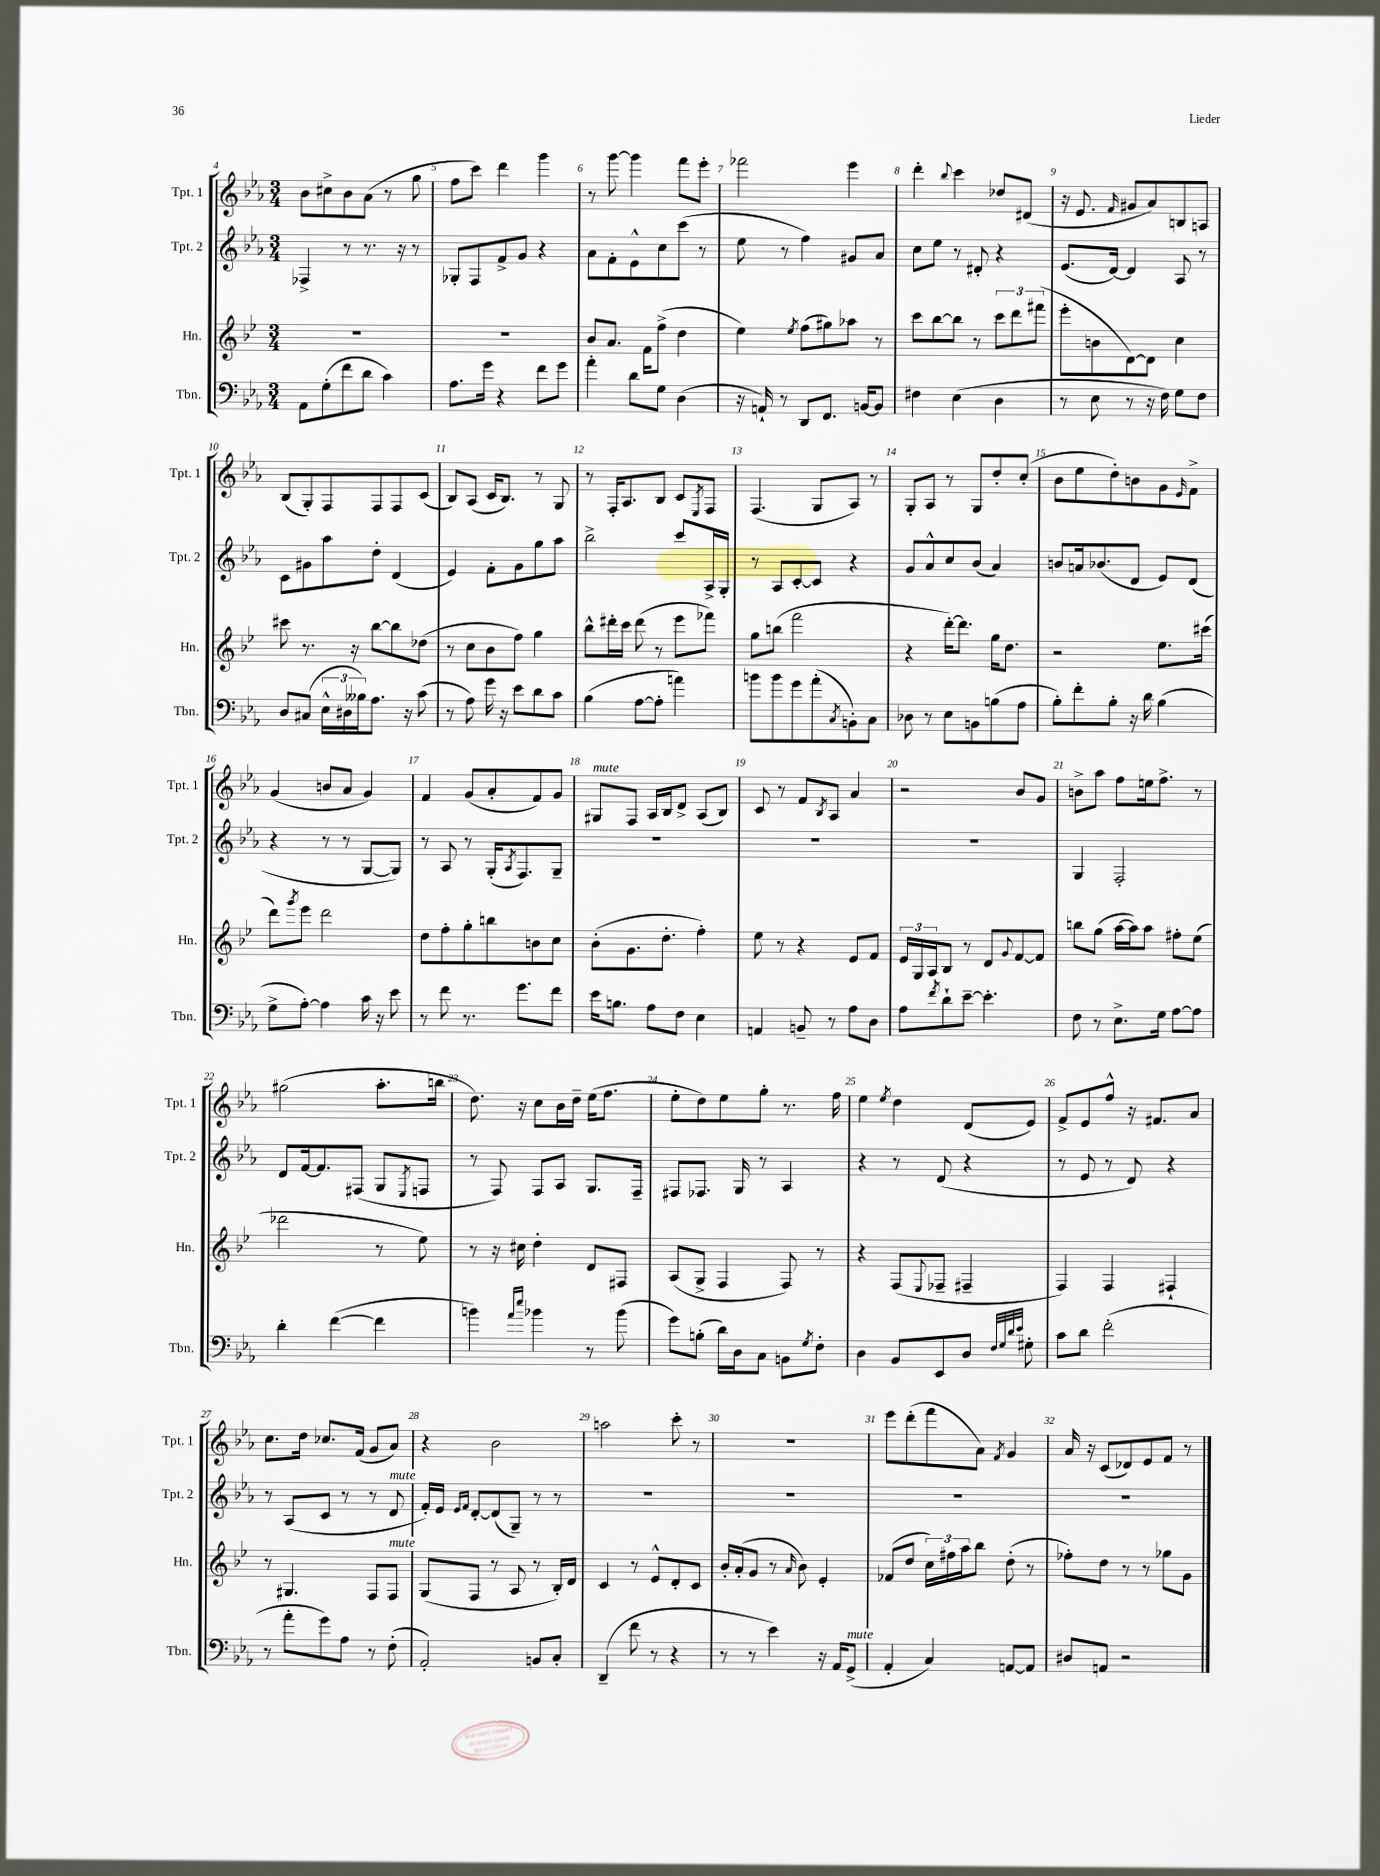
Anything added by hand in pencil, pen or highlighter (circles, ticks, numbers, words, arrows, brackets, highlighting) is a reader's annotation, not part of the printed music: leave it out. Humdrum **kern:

**kern	**kern	**kern	**kern
*staff4	*staff3	*staff2	*staff1
*clefF4	*clefG2	*clefG2	*clefG2
*k[b-e-a-]	*k[b-e-]	*k[b-e-a-]	*k[b-e-a-]
*M3/4	*M3/4	*M3/4	*M3/4
8AA-	2.r	4F-^	8b-
(8G'	.	.	8cc#^
8f	.	8r	8b-
8d	.	8.r	(8a-
4c)	.	.	8r
.	.	16r	.
.	.	8r	8gg
=	=	=	=
8.A-	2.r	8G-'	8ff
.	.	8F	8ccc)
16g	.	.	.
4r	.	8f^	4ddd
.	.	8g	.
8f	.	4r	4ggg
8g	.	.	.
=	=	=	=
4a-'	8b-	8a-	8r
.	8.a	8f'	[8ggg
8d	.	8e-^^	4ggg]
.	16f	.	.
8G	(8ff^	8cc	.
(4D	4dd	(8ccc	8fff
.	.	8r	8eee-'
=	=	=	=
16r	4ee-)	8ee-	2fff-
16AA`)	.	.	.
8r	.	8r	.
.	8qee-	.	.
8DD	(8ff	4ff)	.
8.FF	8gg#)	.	.
.	8aa-	8g#	4eee-
[16BB	.	.	.
8BB]	8r	8a-	.
=	=	=	=
4F#	8ccc	8cc	4ddd'
.	[8bb-	8ee-	.
.	.	.	8qqbb-
(4E-	8bb-]	8r	4ccc
.	8r	8d#'	.
4D	12ccc	4r	8dd-
.	12ddd	.	.
.	.	.	(8d#
.	(12fff#	.	.
=	=	=	=
8r	8eee-'	(8.e-	16r
.	.	.	8.e-
8E-	8b	.	.
.	.	[16d)	.
.	.	.	16qqf
8r	[8d)	4d]	8g#
16r	8d]	.	8a-)
16F)	.	.	.
8G	4cc	8A-	8B
8F	.	8r	8A
=	=	=	=
8D	8ccc#	8c	(8B-
(8C#	8.r	8g#	8G')
24E-^^	.	8aa-	8F
24D#	.	.	.
.	16r	.	.
24B--)	.	.	.
8.A-	[8bb-	8dd'	8F
.	8bb-]	(4d	8F
16r	.	.	.
(8c	(8dd-	.	(8c
=	=	=	=
8r	8r	4e-)	8B-)
8A-)	8cc	.	(8A-
16g	8b-	8f'	16c
16r	.	.	8.B-)
8e-	8ff)	8g	.
8d	4gg	8gg	8r
8c	.	8aa-	8G
=	=	=	=
(4B-	8bb-^^	2bb-^	8r
.	16ddd#'	.	16F'
.	16ccc	.	8.A-
[8A-	(8ddd#	.	.
8A-']	8r	.	8B-
4a)	8eee-	8ccc	8c
.	.	.	8qE-
.	8fff-)	16A-^	8F
.	.	16G'	.
=	=	=	=
8b	8gg	8r	(4.F
8b	(8bb	8A-	.
8g	2fff	[8c'	.
(8a-'	.	8c]	8G
8qC	.	.	.
8BB')	.	4r	8A-)
8C	.	.	8r
=	=	=	=
8D-	4r	8g	8G'
8r	.	8a-^^	8A-
8E-	[16ddd')	8cc	8r
.	8.ddd]	.	.
8BB	.	(8b-	8G
(8B	16gg	4a-)	8dd'
.	8.dd	.	.
8A-	.	.	(8cc'
=	=	=	=
8B-')	2r	8b	8b-
8f'	.	16a	8ee-
.	.	(8.b-	.
8B-'	.	.	8dd')
16r	.	8d	8b
16d	.	.	.
(4B-	8.ee-	8e-)	8g
.	.	.	16qqe-
.	.	(8d	8f^
.	(16ccc#	.	.
=	=	=	=
8G^	8ddd)	4r	(4g
.	8qggg	.	.
[8A-')	8eee-	.	.
4A-]	2ddd	8r	8b
.	.	8r	8a-
16c	.	[8G	4g)
16r	.	.	.
8e-	.	8G])	.
=	=	=	=
8r	8dd	8r	4f
8f	8ff'	8A-	.
8.r	8gg'	8r	(8g
.	8bb	(16G'	8a-'
.	.	8qA-	.
8.g	.	8.F)	.
.	8b	.	8f)
8f	8cc	8G~	8g
=	=	=	=
16e-	(8b-'	2.r	8G#
8.B	.	.	.
.	8.g	.	8F
8A-	.	.	16A-
.	8.dd'	.	16B-
8F	.	.	8d^
4E-	4ff')	.	(8A-
.	.	.	8B-)
=	=	=	=
4AA	8ee-	2.r	8c
.	8r	.	8r
8BB~	4r	.	8f
.	.	.	8qB-
8r	.	.	8A-
8A-	8e-	.	4a-
8D	8f	.	.
=	=	=	=
8A-	24e-	2.r	2r
.	24G	.	.
.	24A	.	.
8qf	.	.	.
8d`	8B-	.	.
[8e-~	8r	.	.
4.e-']	8d	.	.
.	8qqg	.	.
.	[8f	.	8b-
.	8f]	.	8g
=	=	=	=
8F	8bb	4G	8b^
8r	(8gg	.	8aa-
8.E-^	[16aa	2F'	8ff
.	16aa])	.	.
.	8aa	.	16ee
16G	.	.	8.ff^
[8A-	8ff#'	.	.
8A-]	(8ee-	.	8r
=	=	=	=
4d'	2ddd-	8d	(2gg#
.	.	[16f	.
.	.	8.f]	.
([4f	.	.	.
.	.	(8F#	.
4f]	8r	8G	8.aa-'
.	.	8qE-	.
.	8ee-)	8F	.
.	.	.	16bb
=	=	=	=
4b)	8r	8r	8.dd)
.	16r	8F)	.
.	16cc#	.	16r
16qqa-	.	.	.
16qqee-	.	.	.
4b-	4dd'	8F	8cc
.	.	8A-	16b-
.	.	.	16dd~
8r	8d	8.G	(16ee-
.	.	.	8.ff
(8b-	8F#	.	.
.	.	16F~	.
=	=	=	=
8g)	(8A	8F#	8ee-'
(8B'	8G^	8.F-	8dd)
16d)	4F	.	8ee-
16D	.	16G	.
8C	.	8r	8gg'
8BB	8F)	4A-	8.r
8qG	.	.	.
8F'	8r	.	.
.	.	.	16ff
=	=	=	=
4D	4r	4r	4ee-
.	.	.	8qee-
8BB-	(8F	8r	4dd
.	8qqE-	.	.
8EE-	8F-~	(8d	.
8D	4F#~	4r	(8d
32qqF	.	.	.
32qqG	.	.	.
32qqd	.	.	.
32qqe-	.	.	.
8G#'	.	.	8e-)
=	=	=	=
8c	4F)	8r	8f^
8d	.	8e-	8e-
(2f'	4F	8r	8ff^^
.	.	8d)	16r
.	.	.	8.f#
.	4F#`	4r	.
.	.	.	8a-
=	=	=	=
8r	8r	8r	8.cc
8a-'	4.G#	(8A-	.
.	.	.	16dd
8g)	.	8c	8.cc-
8A-	.	8r	.
.	.	.	(16f
8r	8F	8r	8g
(8F'	8F	8d	8a-)
=	=	=	=
2AA-')	(8G	16f')	4r
.	.	16e-	.
.	.	16qqe-	.
.	.	16qqf	.
.	8F	[8d'	.
.	8r	(8d]	2b-
.	8A	8G~)	.
8BB	8r	8r	.
8C'	16B-')	8r	.
.	16d	.	.
=	=	=	=
(4DD~	4c	2.r	2aa
8f	8r	.	.
8r	8e-^^	.	.
4r	8d'	.	8ccc'
.	8c	.	8r
=	=	=	=
8r	16b-'	2.r	2.r
.	(16a'	.	.
8r	8g	.	.
4e-)	8r	.	.
.	16qqa	.	.
.	8b-)	.	.
16r	4e-'	.	.
16AA-	.	.	.
(8GG^	.	.	.
=	=	=	=
4AA-'	(8f-	2.r	8eee-
.	8dd	.	(8ddd'
4C)	24cc)	.	8fff
.	24ff#	.	.
.	24aa	.	.
.	8bb-	.	8a-)
.	.	.	8qf
[8AA	(8dd'	.	4g
8AA]	8r	.	.
=	=	=	=
8D#	8ff-')	2.r	16a-
.	.	.	16r
8AA	8dd	.	(8c
2r	8r	.	8d-)
.	8r	.	8e-
.	8gg-	.	8f
.	8g	.	8r
==	==	==	==
*-	*-	*-	*-
